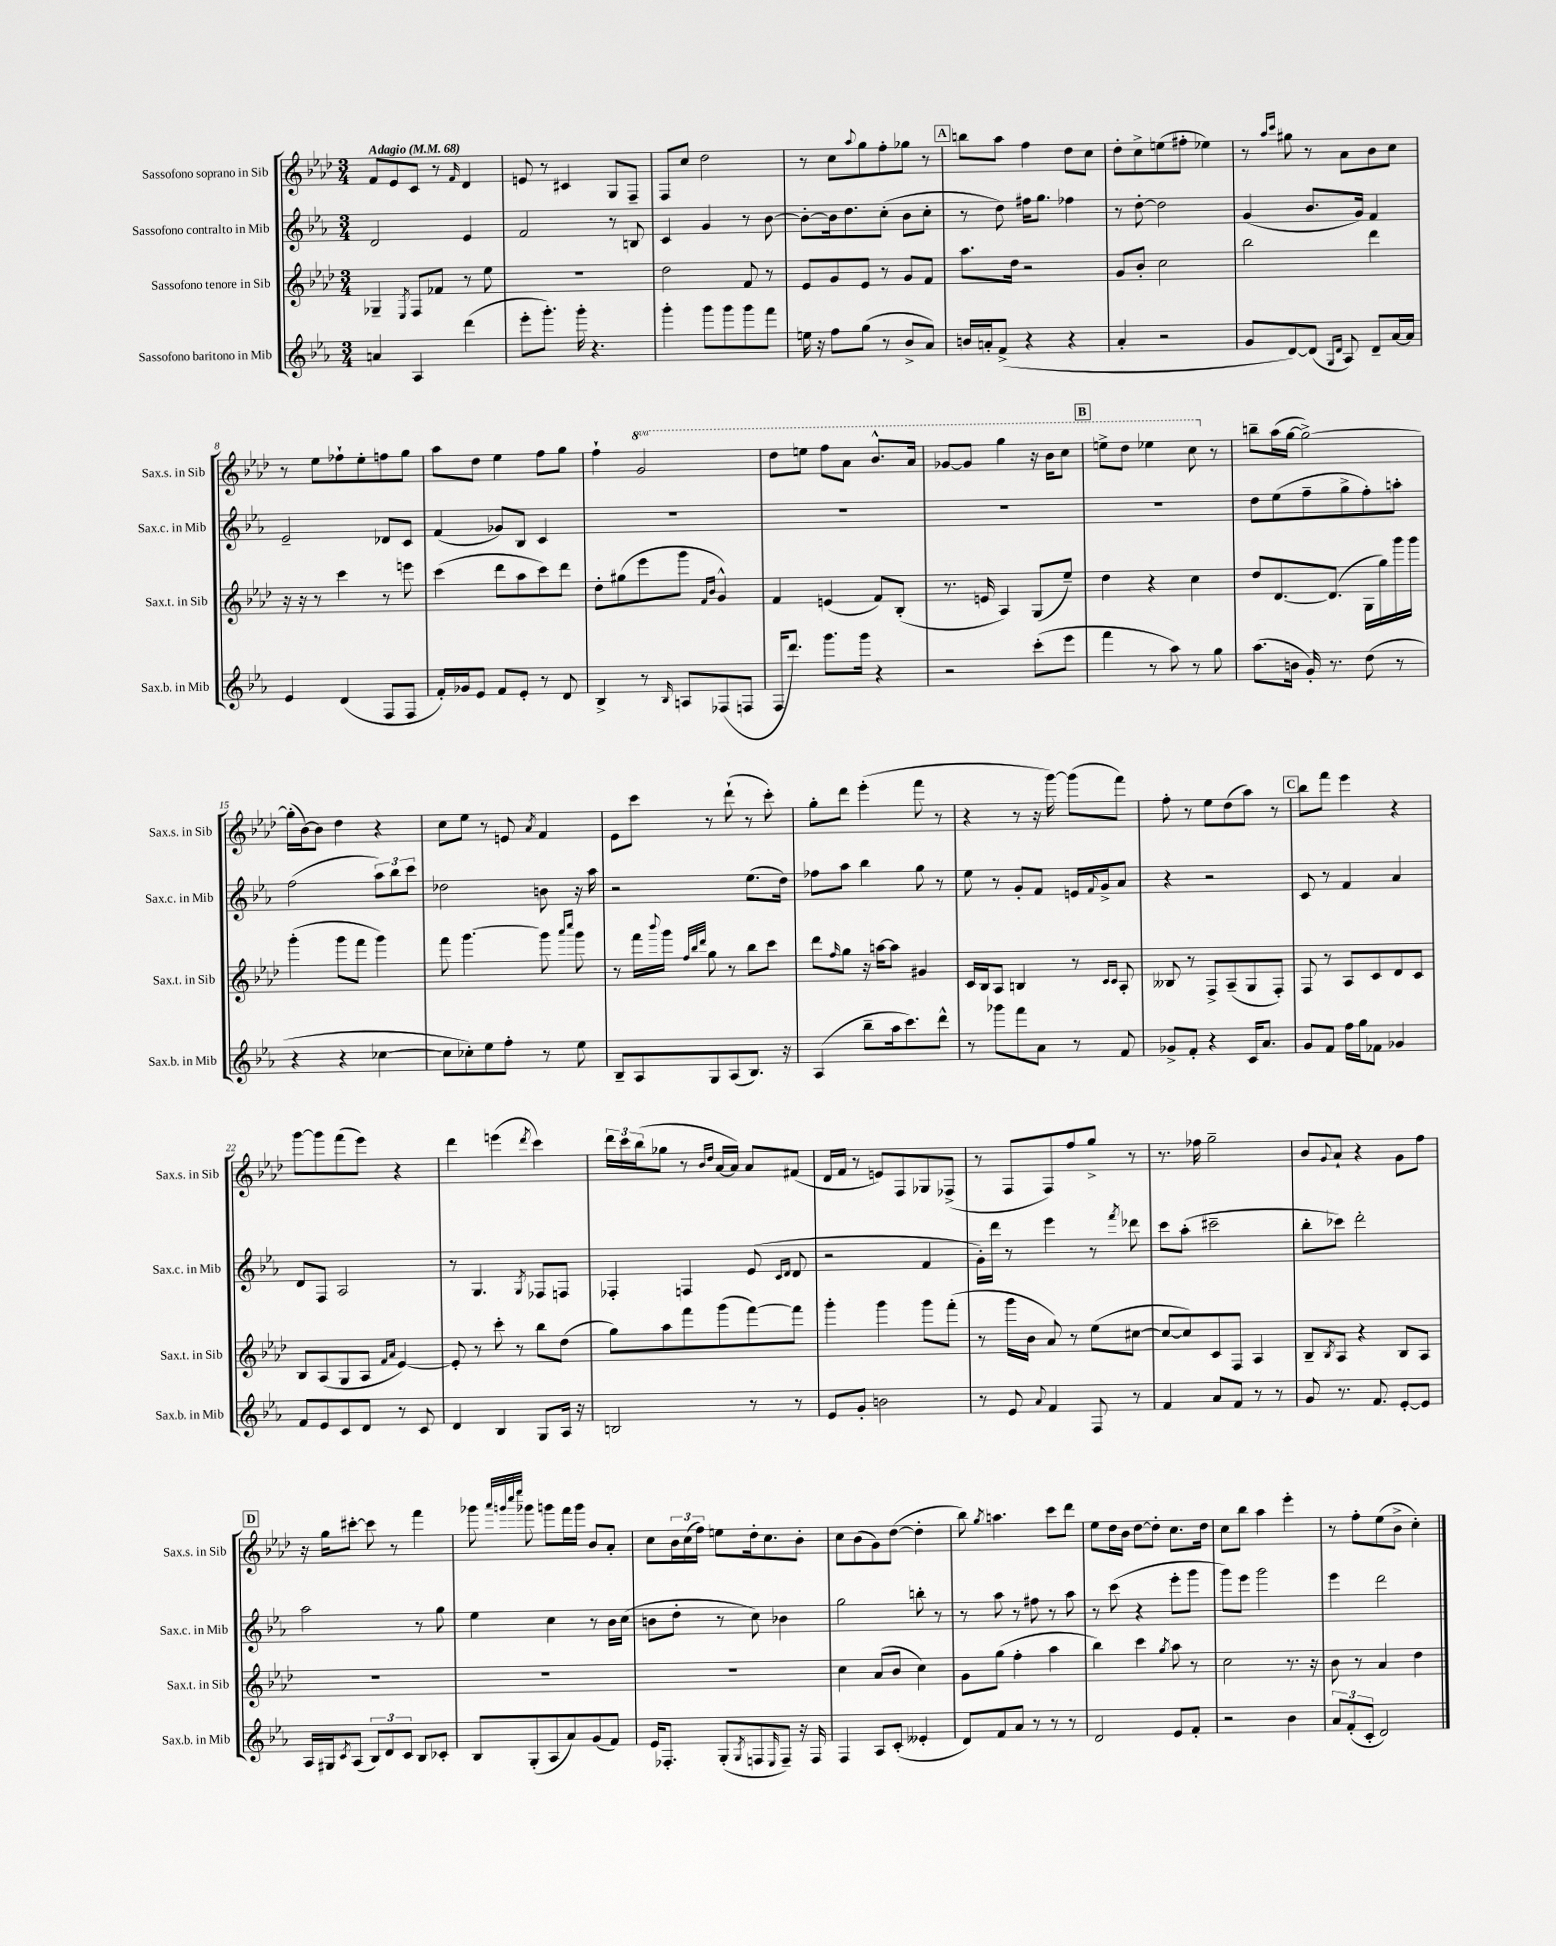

**kern	**kern	**kern	**kern
*staff4	*staff3	*staff2	*staff1
*clefG2	*clefG2	*clefG2	*clefG2
*k[b-e-a-]	*k[b-e-a-d-]	*k[b-e-a-]	*k[b-e-a-d-]
*M3/4	*M3/4	*M3/4	*M3/4
*MM68	*MM68	*MM68	*MM68
4a	4G-~	2d	8f
.	.	.	8e-
.	8qE-	.	.
4A-	8F	.	8c
.	8f-	.	8r
.	.	.	16qqf
(4ddd	8r	4e-	4d-
.	8ee-	.	.
=	=	=	=
8eee-'	2.r	2f	8e
8.ggg')	.	.	8r
.	.	.	4c#
16ggg'	.	.	.
4.r	.	.	.
.	.	8r	8G
.	.	8B	8F~
=	=	=	=
4ggg'	2dd-	4c	8F
.	.	.	8cc
8ggg	.	4g	2dd-
8ggg	.	.	.
8ggg	8f	8r	.
8fff	8r	[8b-	.
=	=	=	=
16ee	8e-	8b-'_	8r
16r	.	.	.
8ff	8g	16b-]	8cc
.	.	8.dd	.
.	.	.	8qqaa-
(8gg	8e-	.	8gg
8r	8r	(8cc'	8ff'
8b-^	8g	8b-	8gg-
8a-)	8f	8cc'	8r
=	=	=	=
16b	8.aa-	8r	8bb
16a'	.	.	.
(8f^	.	8dd)	8aa-
.	16dd-	.	.
4r	2r	16ff#	4ff
.	.	8.gg	.
4r	.	4ff-	8dd-
.	.	.	8cc
=	=	=	=
4a-'	8g	8r	8dd-'
.	8b-'	[8dd'	8cc^
2r	2cc	2dd]	(8ee
.	.	.	8ff#'
.	.	.	4ee-)
=	=	=	=
8g	2bb-	(4g	8r
.	.	.	16qqaa-
.	.	.	16qqccc
[8d)	.	.	8gg#
(8d]	.	8.b-	8r
16qqG	.	.	.
16qqd	.	.	.
8A-)	.	.	8a-
.	.	16g)	.
8d~	4ddd-	4f	8b-
[16a-	.	.	8cc
16a-]	.	.	.
=	=	=	=
4e-	16r	2e-~	8r
.	16r	.	.
.	8r	.	8ee-
(4d	4ccc	.	8ff-`
.	.	.	8ee-'
8F	8r	8d-	8ff
8F	8eee	8c	8gg
=	=	=	=
16f')	(4ccc	(4f	8aa-
16g-	.	.	.
8e-	.	.	8dd-
8f	8ddd-	8g-)	4ee-
8e-'	8aa-	8B-	.
8r	8ccc)	4c	8ff
8d	8ddd-	.	8gg
=	=	=	=
4B-^	8dd-'	2.r	4ff`
.	(8gg#	.	.
8r	8eee-	.	2gg
16qqB-	.	.	.
8A	8ggg	.	.
.	16qqf	.	.
.	16qqb-	.	.
(8F-	4g^^)	.	.
8F	.	.	.
=	=	=	=
16F	4f	2.r	8ddd-
8.ddd)	.	.	.
.	.	.	8eee
8.ggg	(4e	.	8fff
.	.	.	8aa-
16ggg	.	.	.
4r	8f)	.	8.bb-^^
.	(8B-'	.	.
.	.	.	16aa-
=	=	=	=
2r	8.r	2.r	[8gg-
.	.	.	8gg-]
.	16e	.	.
.	4A-)	.	4ggg
(8ccc'	(8G	.	16r
.	.	.	16bb-
8eee-	8ee-~)	.	8ccc
=	=	=	=
4fff	4dd-	2.r	8eee^
.	.	.	8ddd-
8r	4r	.	4eee-
8aa-)	.	.	.
8r	4cc	.	8ccc
8gg	.	.	8r
=	=	=	=
(8.aa-	8dd-	8dd	8bb~
.	[8.d-	(8ee-	(16aa-
16b	.	.	[16gg
16g')	.	8ff~	2gg^_)
8.r	(8.d-]	.	.
.	.	8gg^	.
(8dd	16G	8ff')	.
.	16gg)	.	.
8r	16ggg	8aa'	.
.	16ggg	.	.
=	=	=	=
4r	(4ggg'	(2ff	(16gg']
.	.	.	[16b-)
.	.	.	8b-]
4r	8ggg	.	4dd-
.	8fff	.	.
[4cc-	4ggg)	12aa-)	4r
.	.	12bb-	.
.	.	12ccc	.
=	=	=	=
8cc-]	8fff	2dd-	8cc
8cc-')	[4.ggg	.	8ee-
8ee-	.	.	8r
8ff'	.	.	8e
.	.	.	8qa-
8r	8ggg]	8b	4f
.	16qqaaa-	.	.
.	16qqcccc	.	.
8ee-	8ggg	16r	.
.	.	16aa-	.
=	=	=	=
8B-~	8r	2r	8e-
8A-	16fff	.	8ccc
.	8qqbbb-	.	.
.	16ggg	.	.
.	32qqff	.	.
.	32qqbb-	.	.
.	32qqddd-	.	.
8G	8gg	.	8r
(8A-	8r	.	(8ddd-`
8.B-)	8bb-	(8.ee-	8r
.	8ccc	.	8ccc')
16r	.	16dd)	.
=	=	=	=
(4A-	8ddd-	8ff-	8gg'
.	16qqff	.	.
.	8gg	8aa-	8ddd-
8bb-~	16r	4bb-	(4eee-'
.	[16aa	.	.
16aa-	8aa]	.	.
8.ccc)	.	.	.
.	4g#	8gg	8fff
8ddd^^	.	8r	8r
=	=	=	=
8r	16c	8ee-	4r
.	16B-	.	.
8ggg-	8A-	8r	.
8fff	4B	8g'	8r
8a-	.	8f	16r
.	.	.	[16ggg)
8r	8r	16e	(8ggg]
.	.	8qqf	.
.	.	16g^	.
.	16qqc	.	.
.	16qqc	.	.
8f	8A-'	8a-	8fff)
=	=	=	=
8g-^	8B--	4r	8ff'
8f'	8r	.	8r
4r	8F^	2r	8ee-
.	(8A-~	.	(8dd-
16c	8G	.	8aa-)
8.a-	.	.	.
.	8F')	.	8r
=	=	=	=
8g	8F	8c	8bb-
8f	8r	8r	8fff
16ff	8A-	4f	4eee-
16gg	.	.	.
8f-	8c	.	.
4g-	8d-	4a-	4r
.	8c	.	.
=	=	=	=
8f	8B-	8d	[8ggg
8e-	(8A-	8F	8ggg]
8c	8G	2A-	(8fff
8d	8A-	.	8eee-)
.	16qqf	.	.
.	16qqa-	.	.
8r	[4e-)	.	4r
8c	.	.	.
=	=	=	=
4d	8e-']	8r	4ddd-
.	8r	4.G	.
4B-	8ccc'	.	(4eee
.	8r	.	.
.	.	8qG	8qddd-
8G	8bb-	8F-	4ccc)
16A-	(8dd-	8F	.
16r	.	.	.
=	=	=	=
2B	8gg)	4F-'	24ddd-
.	.	.	24ccc
.	.	.	(24bb-
.	8aa-	.	8gg-
.	8fff	4F	8r
.	.	.	16qqb-
.	.	.	16qqdd-
.	(8ggg	.	[16a-
.	.	.	16a-])
8r	[8fff)	(8e-	8a-
.	.	16qqc	.
.	.	16qqd	.
8r	8fff]	8d	(8f#
=	=	=	=
8e-	4ggg'	2r	16d-
.	.	.	16f
8g'	.	.	8r
2b	4ggg	.	8e)
.	.	.	8F
.	8ggg	4f	8G-
.	(8fff'	.	(8F-^
=	=	=	=
8r	8r	16g')	8r
.	.	16ddd	.
8e-	16ggg	8r	8F
.	16b-	.	.
8qqa-	.	.	.
4f	8a-)	4eee-	8F)
.	8r	.	8ff
8F	(8ee-	8r	8gg^
.	.	8qfff	.
8r	[8cc#	8ddd-	8r
=	=	=	=
4f	8cc#_	8ccc	8.r
.	8cc#])	(8aa-'	.
.	.	.	16ff-
8a-	8c	2ccc#~	2gg~
8f	8F	.	.
8r	4A-	.	.
8r	.	.	.
=	=	=	=
8g	8B-~	8bb-'	8b-
.	8qB-	.	8qqg
8.r	8A-	8ccc-)	8a-`
.	4r	2ddd'	4r
8.f	.	.	.
[8e-'	8B-	.	8g
8e-]	8A-	.	8ff
=	=	=	=
16A-	2.r	2aa-	16r
16G#	.	.	16gg
8qc	.	.	.
(8A-	.	.	[8ccc#'
12B-)	.	.	8ccc#]
12d	.	.	.
.	.	.	8r
12c	.	.	.
8B-	.	8r	4fff
8c-'	.	8gg	.
=	=	=	=
8B-	2.r	4ee-	8ggg-
.	.	.	32qqaaa-
.	.	.	32qqggg
.	.	.	32qqcccc
.	.	.	32qqeeee-
(8G'	.	.	8ggg-
8A-	.	4cc	8ggg
8a-)	.	.	16fff
.	.	.	16ggg
(8g	.	8r	8b-
8f)	.	16b-	8a-'
.	.	(16cc	.
=	=	=	=
16e-	2.r	8b	8cc
8.F-'	.	.	.
.	.	8dd'	24b-
.	.	.	(24cc
.	.	.	24ff)
(8G'	.	8r	8ee
8qG	.	.	.
8F	.	8cc)	16dd-'
.	.	.	8.cc
16qqE-	.	.	.
8F~)	.	4b-	.
16r	.	.	8b-'
16F	.	.	.
=	=	=	=
4F	4cc	2gg	8cc
.	.	.	(8b-
8A-	(8a-	.	8g)
(8c'	8b-	.	([8dd-
4e--'	4cc)	8bb'	4dd-']
.	.	8r	.
=	=	=	=
8d)	8g	8r	8bb-)
.	.	.	8qgg
8f	(8gg	8aa-	4.aa
8a-	4ff'	8r	.
8r	.	8ff#	.
8r	4aa-	8r	8ccc
8r	.	8aa-	8ddd-
=	=	=	=
2d	4bb-)	8r	8ee-
.	.	(8ccc	16dd-
.	.	.	16b-
.	4ccc	4r	[8dd-
.	.	.	8dd-']
.	8qgg	.	.
8e-	8aa-	8eee-'	8.cc
8f'	8r	8ggg	.
.	.	.	16dd-
=	=	=	=
2r	2cc	8ggg)	8cc
.	.	8eee-	8bb-
.	.	2ggg	4aa-
4b-	8.r	.	4eee-'
.	16r	.	.
=	=	=	=
12a-	8b-	4eee-	8r
(12f'	.	.	.
.	8r	.	8ff'
12c'	.	.	.
2d)	4a-	2ddd	(8ee-
.	.	.	8b-^
.	4dd-	.	4cc')
==	==	==	==
*-	*-	*-	*-
